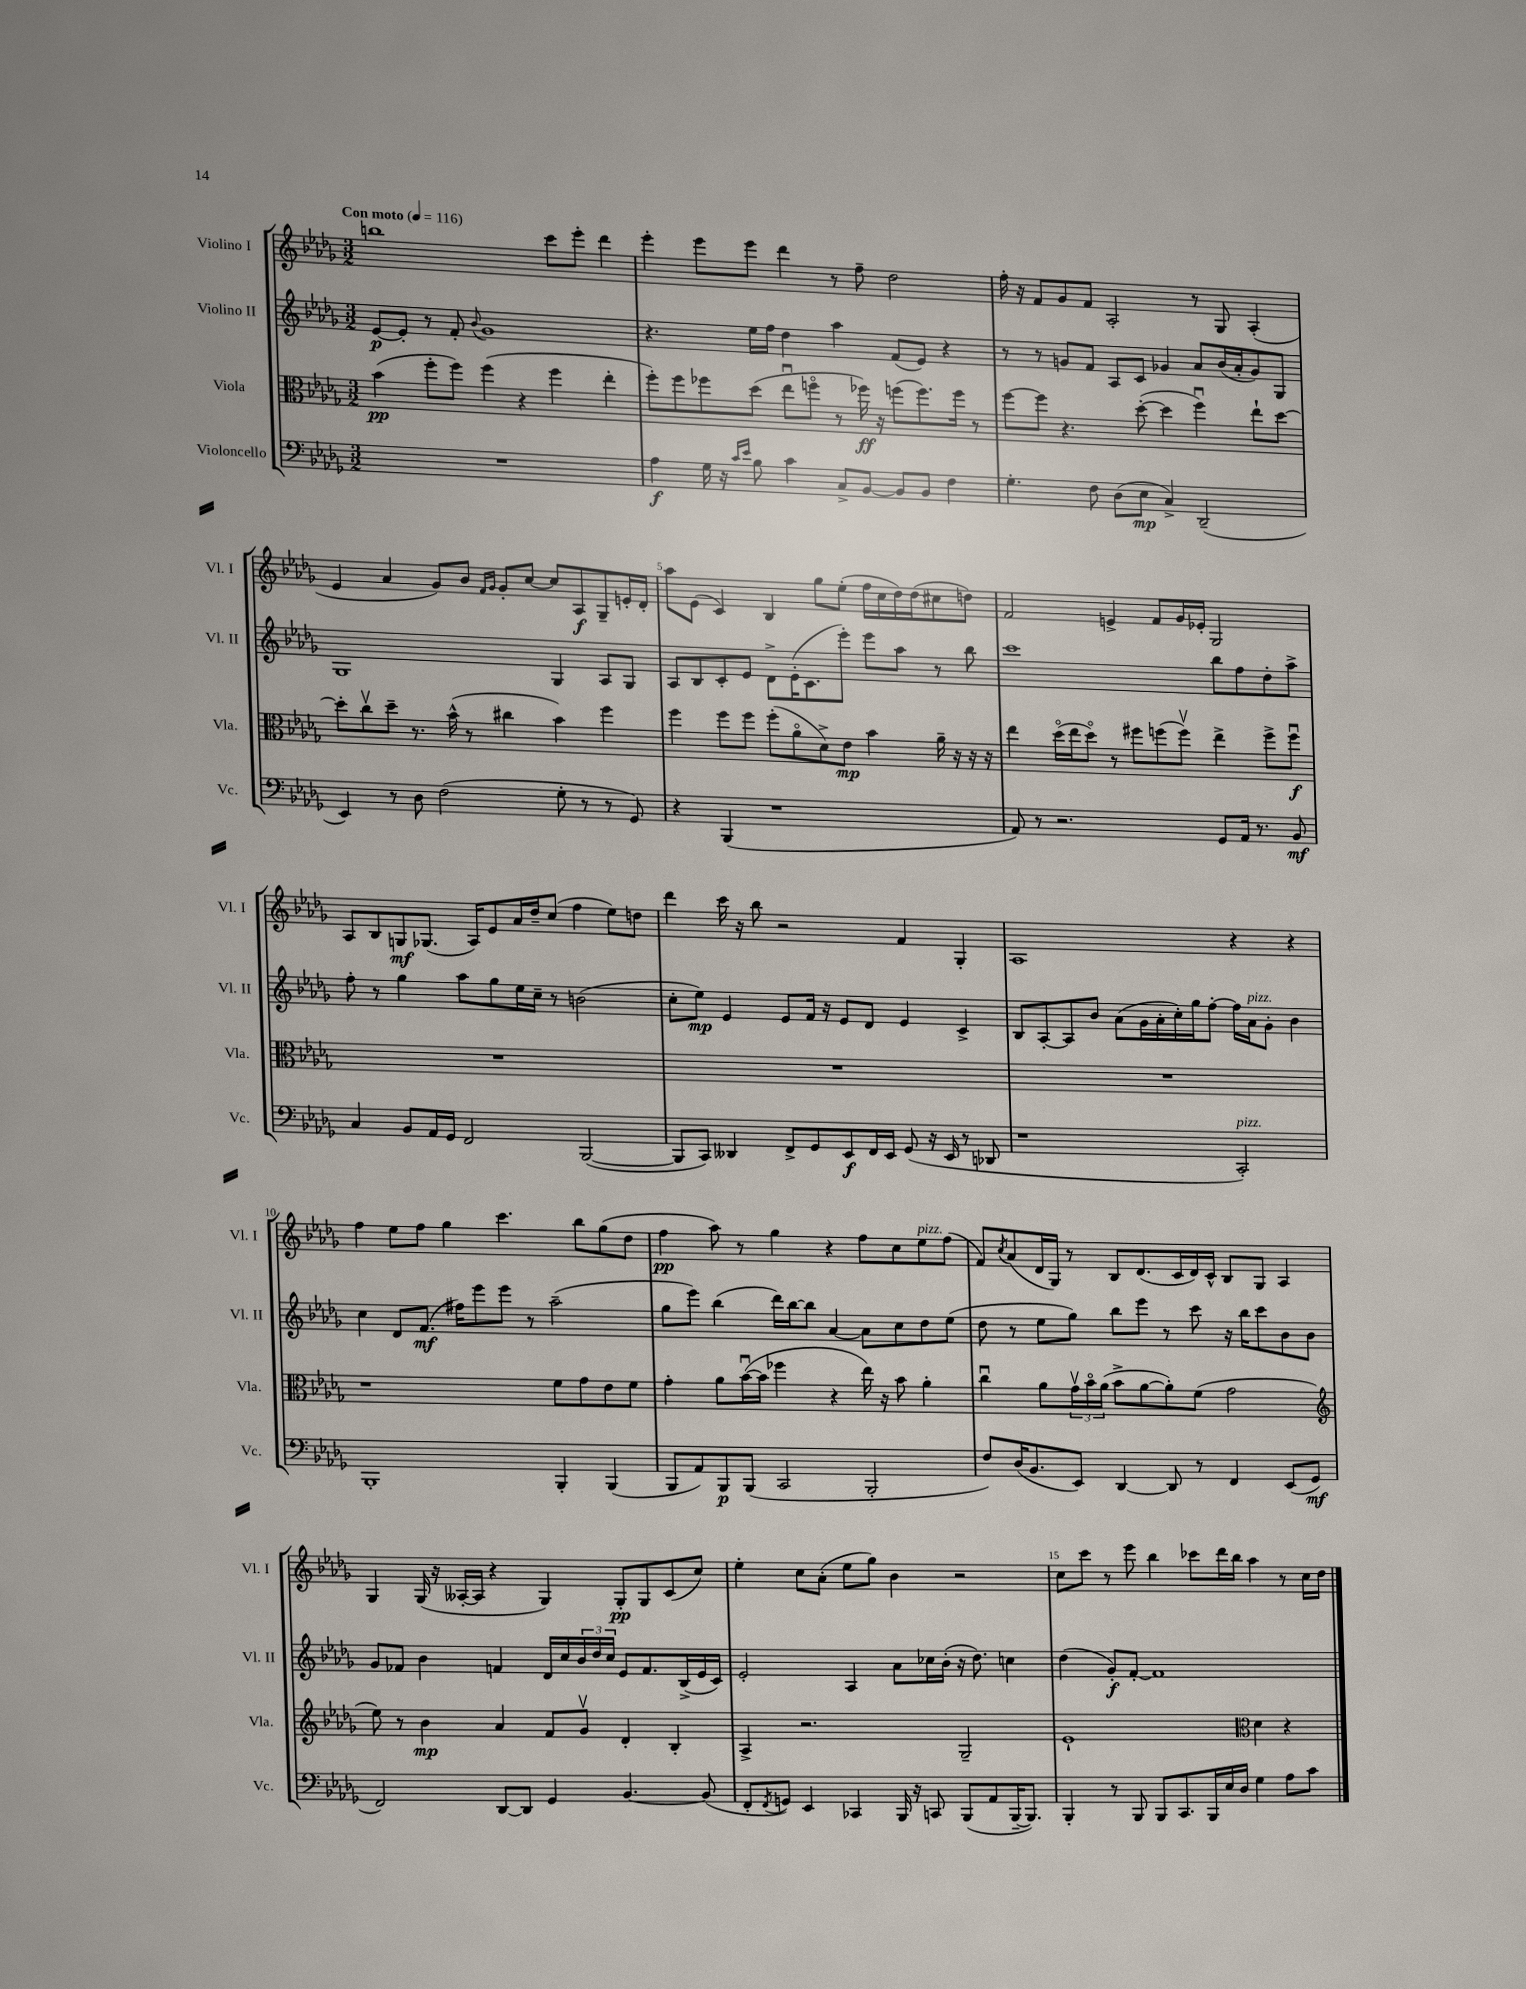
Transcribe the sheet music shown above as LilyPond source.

<<
\new StaffGroup <<
\new Staff = "s0" \with { instrumentName = "Violino I" shortInstrumentName = "Vl. I" } {
    \clef treble \key des \major \numericTimeSignature \time 3/2 \tempo "Con moto" 4 = 116
    b''1 c'''8 ees'''8-. des'''4 |
    ees'''4-. ees'''8 ees'''8 des'''4 r8 f''8-- des''2 |
    f''16-. r16 f'8 ges'8 f'8 aes2-. r8 ges8 aes4-.( |
    ees'4 aes'4 ges'8) bes'8 \grace { f'16 ges'16 } ges'8-. c''8~ c''8 aes8\f ges8-- e'16-. des'16-. |
    aes''8 ees'8( c'4) bes4 ges''8 ees''8-.( f''16 c''16 des''16) des''16( cis''8 d''8) |
    f'2 e'4-> f'8 ges'16 ees'16-. ges2 |
    aes8 bes8 g8\mf ges8.( aes16) ees'8 aes'16 des''16-- c''8( f''4 ees''8) d''8 |
    des'''4 c'''16 r16 bes''8 r2 f'4 ges4-. |
    aes1 r4 r4 |
    f''4 ees''8 f''8 ges''4 c'''4. bes''8 ges''8( des''8 |
    f''4\pp aes''8) r8 ges''4 r4 f''8 c''8 ees''8^\markup { \italic "pizz." } f''8( |
    f'8) \acciaccatura { c''8 } aes'8( des'16 ges16) r8 bes8 des'8.( c'16 des'16) c'16-^ bes8 ges8 aes4 |
    ges4 ges16( r16 aeses16~-. aeses16 r4 ges4) ges8-.\pp ges8 c'8( c''8) |
    ees''4-. c''8 aes'8-.( ees''8 ges''8) bes'4 r2 |
    c''8 c'''8 r8 ees'''8 bes''4 ces'''8 des'''16 bes''16 aes''4 r8 c''16 des''16 \bar "|." |
}
\new Staff = "s1" \with { instrumentName = "Violino II" shortInstrumentName = "Vl. II" } {
    \clef treble \key des \major \numericTimeSignature \time 3/2
    ees'8~\p ees'8-. r8 f'8-. \appoggiatura { bes'8 } ges'1 |
    r4. ees''16 f''16 des''4 aes''4 f'8( ees'8) r4 |
    r8 r8 g'8 f'8 aes8 c'8 ges'4 aes'8 bes'16( aes'16-. ges'8) ges8 |
    ges1 ges4 aes8 ges8 |
    aes8 bes8 c'8-. ees'8 des'8-> ees'16-.( c'8. ees'''8-.) ees'''8 aes''8 r8 bes''8 |
    c'''1 bes''8 f''8 des''8-. aes''8-> |
    f''8-. r8 ges''4 aes''8 ges''8 ees''16 c''16-- r8 b'2( |
    c''8-. ees''8\mp) ees'4 ees'8 f'16 r16 ees'8 des'8 ees'4 c'4-> |
    bes8 aes8~-. aes8 bes'8 aes'8( ges'16 aes'16-. c''16-.) ges''16 f''8~-. f''16 aes'16^\markup { \italic "pizz." } ges'8-. bes'4 |
    c''4 des'8 f'8.\mf( fis''16) ees'''8 ees'''8 r8 aes''2--( |
    ges''8 ees'''8) bes''4( des'''16) bes''16~ bes''8 aes'4~ aes'8 c''8 des''8 ees''8( |
    des''8 r8 ees''8 ges''8) bes''8 ees'''8 r8 c'''8 r16 bes''16 c'''8 bes'8 bes'8 |
    ges'8 fes'8 bes'4 f'4 des'16 c''16 \tuplet 3/2 { bes'16 des''16 c''16 } ees'8 f'8. bes16->( ees'16 c'16) |
    ees'2-. aes4 aes'8 ces''16 bes'16-.( r16 des''8.) c''4 |
    des''4( ges'8-.\f) f'8~-. f'1 \bar "|." |
}
\new Staff = "s2" \with { instrumentName = "Viola" shortInstrumentName = "Vla." } {
    \clef alto \key des \major \numericTimeSignature \time 3/2
    bes'4\pp( f''8-. f''8) f''4( r4 f''4 ees''4-. |
    f''8-.) f''8 fes''8 des''8( ees''8\downbow f''8\flageolet r8 fes''16\ff) r16 f''8( f''8.) f''16 r8 |
    f''8~ f''8 r4. des''8~-.( des''4 f''4\downbow) ees''8-! des''8~ |
    des''8-. c''8\upbow des''8-- r8. bes'16-^( r8 cis''4 bes'4) f''4 |
    f''4 f''8 f''8 f''8-.( aes'8\flageolet des'8->) ees'8\mp bes'4 aes'16-- r16 r16 r16 |
    ees''4 des''16\flageolet( ees''16 des''8\flageolet) r8 fis''8 f''8( f''8\upbow) ees''4-> f''8-> f''8\downbow\f |
    R1. |
    R1. |
    R1. |
    r1 f'8 ges'8 ees'8 f'8 |
    ges'4-. aes'8 bes'16~\downbow( bes'16 fes''4 r4 ees''16) r16 bes'8 aes'4-. |
    c''4\downbow aes'8 \tuplet 3/2 { ges'16\upbow bes'16\flageolet aes'16( } bes'8-> aes'8~ aes'8-.) f'8( ges'2 |
    \clef treble ees''8) r8 bes'4\mp aes'4 f'8 ges'8\upbow des'4-. bes4-. |
    aes4-> r2. ges2-- |
    ees'1-! \clef alto des'4 r4 \bar "|." |
}
\new Staff = "s3" \with { instrumentName = "Violoncello" shortInstrumentName = "Vc." } {
    \clef bass \key des \major \numericTimeSignature \time 3/2
    R1. |
    aes4\f ges16 r16 \grace { c'16 ees'16 } bes8 c'4 c8-> bes,8~ bes,8 bes,8 f4 |
    ges4.-. f8 des8( ees8\mp c4->) des,2--( |
    ees,4) r8 des8 f2( ges8-. r8 r8 ges,8) |
    r4 bes,,4( r1 |
    aes,8) r8 r2. ges,8 aes,16 r8. bes,8\mf |
    c4 bes,8 aes,16 ges,16 f,2 bes,,2~( |
    bes,,8 c,8) deses,4 f,8-> ges,8 ees,8\f f,16 ees,16 ges,8( r16 ees,16 r8 des,8 |
    r1 c,2-.^\markup { \italic "pizz." }) |
    bes,,1-. bes,,4-. bes,,4( |
    bes,,8 aes,8) bes,,8\p bes,,8( c,2 bes,,2-. |
    f8) des16( bes,8. ees,8) des,4~ des,8 r8 f,4 ees,8( ges,8\mf |
    f,2) des,8~ des,8 ges,4 bes,4.~ bes,8( |
    f,8-. \acciaccatura { f,8 } g,8) ees,4 ces,4 bes,,16 r16 c,8 bes,,8( aes,8 bes,,16~-- bes,,8.) |
    bes,,4-. r8 bes,,8 bes,,8 c,8. bes,,16 ees16 des16 ges4 aes8 c'8 \bar "|." |
}
>>
>>
\layout { \context { \Score \override BarNumber.break-visibility = ##(#f #t #t) barNumberVisibility = #(every-nth-bar-number-visible 5) } }
